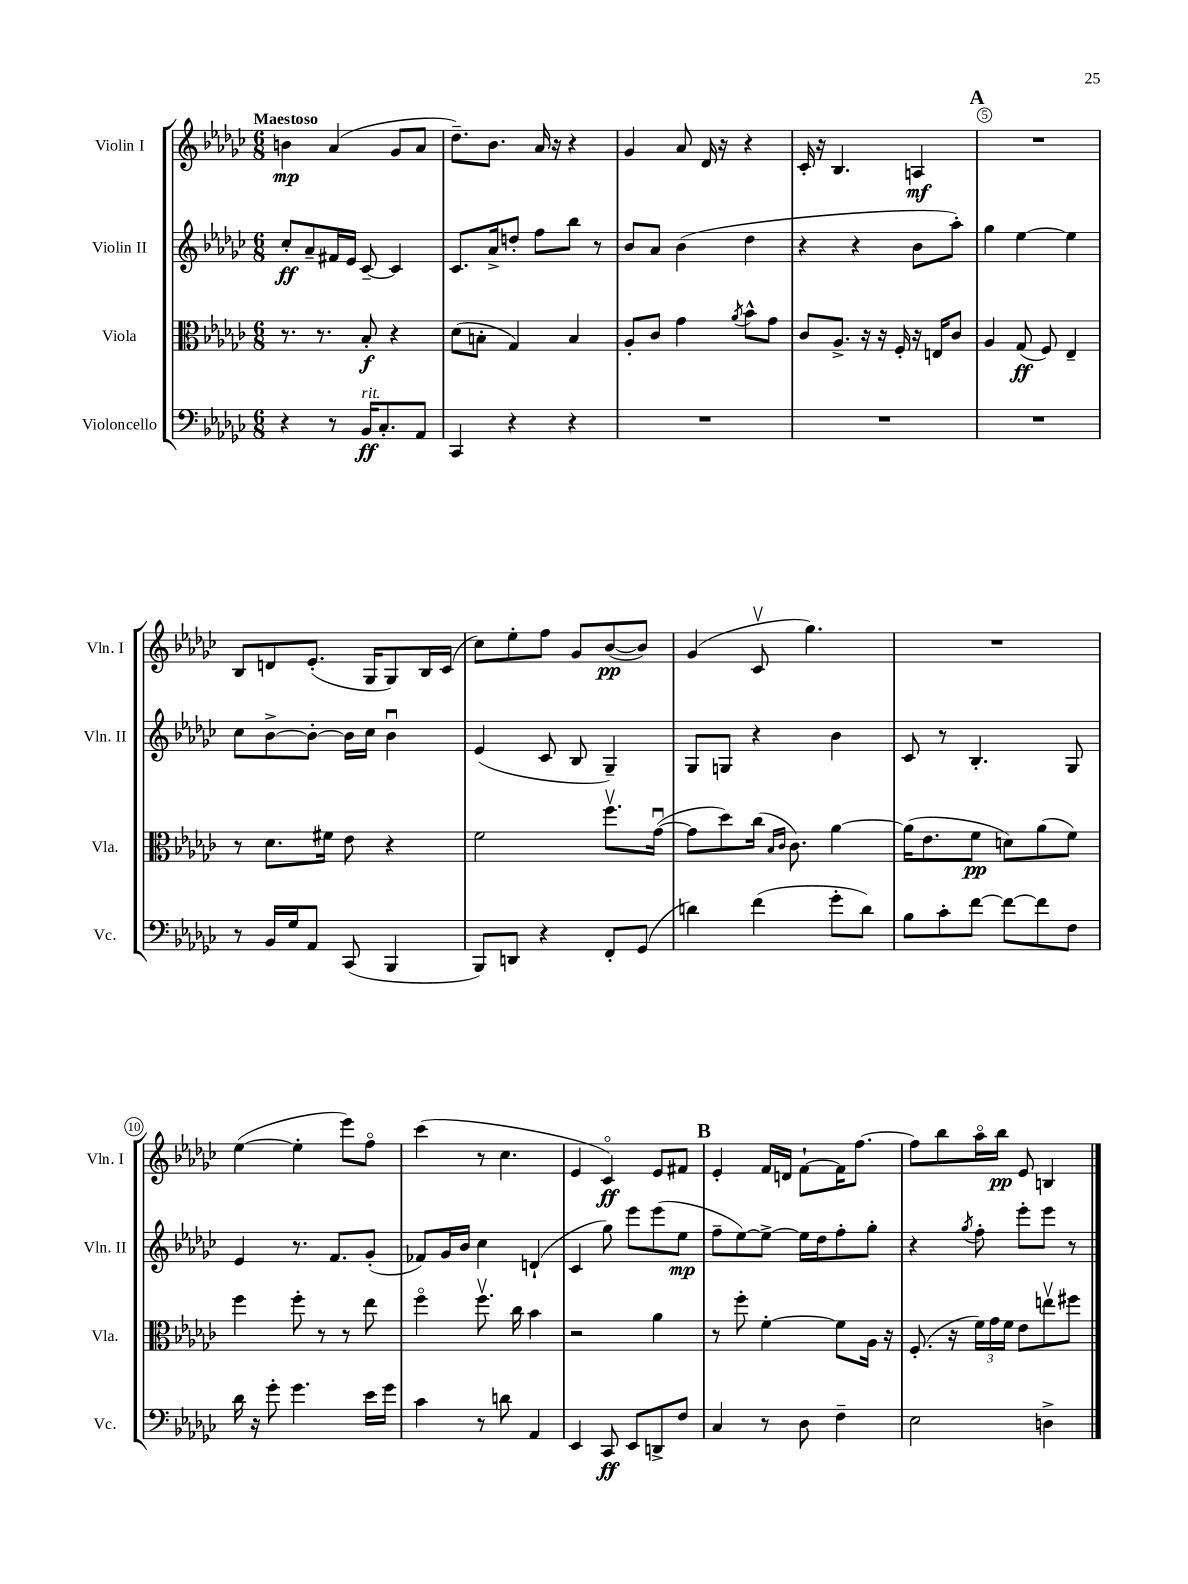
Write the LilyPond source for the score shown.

<<
\new StaffGroup <<
\new Staff = "s0" \with { instrumentName = "Violin I" shortInstrumentName = "Vln. I" } {
    \clef treble \key ges \major \numericTimeSignature \time 6/8 \tempo "Maestoso"
    b'4\mp aes'4( ges'8 aes'8 |
    des''8.--) bes'8. aes'16 r16 r4 |
    ges'4 aes'8 des'16 r16 r4 |
    ces'16-. r16 bes4. a4\mf |
    \mark \markup { \bold "A" } R2. |
    bes8 d'8 ees'8.-.( ges16 ges8) bes16 ces'16( |
    ces''8) ees''8-. f''8 ges'8 bes'8~\pp( bes'8) |
    ges'4( ces'8\upbow ges''4.) |
    R2. |
    ees''4~( ees''4-. ees'''8) f''8\flageolet |
    ces'''4( r8 ces''4. |
    ees'4 ces'4\flageolet\ff) ees'8 fis'8 |
    \mark \markup { \bold "B" } ees'4-. f'16 d'16 f'8~-! f'16 f''8.~ |
    f''8 bes''8 aes''16\flageolet bes''16\pp ees'8 b4 \bar "|." |
}
\new Staff = "s1" \with { instrumentName = "Violin II" shortInstrumentName = "Vln. II" } {
    \clef treble \key ges \major \numericTimeSignature \time 6/8
    ces''8-.\ff aes'8-- fis'16 ees'16 ces'8~-- ces'4 |
    ces'8. aes'16-> d''8-. f''8 bes''8 r8 |
    bes'8 aes'8 bes'4( des''4 |
    r4 r4 bes'8 aes''8-.) |
    \mark \markup { \bold "A" } ges''4 ees''4~ ees''4 |
    ces''8 bes'8~-> bes'8~-. bes'16 ces''16 bes'4\downbow |
    ees'4( ces'8 bes8 ges4--) |
    ges8 g8 r4 bes'4 |
    ces'8 r8 bes4.-. ges8 |
    ees'4 r8. f'8. ges'8-.( |
    fes'8) ges'16 bes'16 ces''4 d'4-!( |
    ces'4 ges''8) ees'''8 ees'''8( ees''8\mp |
    \mark \markup { \bold "B" } f''8-- ees''8~) ees''8~-> ees''16 des''16 f''8-. ges''8-. |
    r4 \acciaccatura { ges''8 } f''8-. ees'''8-. ees'''8 r8 \bar "|." |
}
\new Staff = "s2" \with { instrumentName = "Viola" shortInstrumentName = "Vla." } {
    \clef alto \key ges \major \numericTimeSignature \time 6/8
    r8. r8. bes8-.\f r4 |
    des'8( b8-. ges4) b4 |
    aes8-. ces'8 ges'4 \acciaccatura { aes'8 } bes'8-^ ges'8 |
    ces'8 aes8.-> r16 r16 f16-. r16 e16 ces'8 |
    \mark \markup { \bold "A" } aes4 ges8\ff( f8) ees4-- |
    r8 des'8. fis'16 ees'8 r4 |
    f'2 f''8.\upbow ges'16~\downbow( |
    ges'8 des''8) ces''16( \grace { bes16 ces'16 } ces'8.) aes'4~ |
    aes'16( ees'8. f'8\pp d'8) aes'8( f'8) |
    f''4 f''8-. r8 r8 ees''8 |
    f''4\flageolet f''8.\upbow ces''16 bes'4 |
    r2 aes'4 |
    \mark \markup { \bold "B" } r8 f''8-. f'4~-. f'8 aes16 r16 |
    f8.-.( r16 \tuplet 3/2 { f'16) ges'16 f'16 } ees'8 e''8\upbow fis''8 \bar "|." |
}
\new Staff = "s3" \with { instrumentName = "Violoncello" shortInstrumentName = "Vc." } {
    \clef bass \key ges \major \numericTimeSignature \time 6/8
    r4 r8 bes,16\ff^\markup { \italic "rit." } ces8.-. aes,8 |
    ces,4 r4 r4 |
    R2. |
    R2. |
    \mark \markup { \bold "A" } R2. |
    r8 bes,16 ges16 aes,8 ces,8( bes,,4 |
    bes,,8) d,8 r4 f,8-. ges,8( |
    d'4) f'4( ges'8-. d'8) |
    bes8 ces'8-. f'8~ f'8~ f'8 f8 |
    des'16 r16 ges'8-. ges'4. ees'16 ges'16 |
    ces'4 r8 d'8 aes,4 |
    ees,4 ces,8\ff ees,8 d,8-> f8 |
    \mark \markup { \bold "B" } ces4 r8 des8 f4-- |
    ees2 d4-> \bar "|." |
}
>>
>>
\layout { \context { \Score \override BarNumber.break-visibility = ##(#f #t #t) barNumberVisibility = #(every-nth-bar-number-visible 5) \override BarNumber.stencil = #(make-stencil-circler 0.1 0.3 ly:text-interface::print) } }
